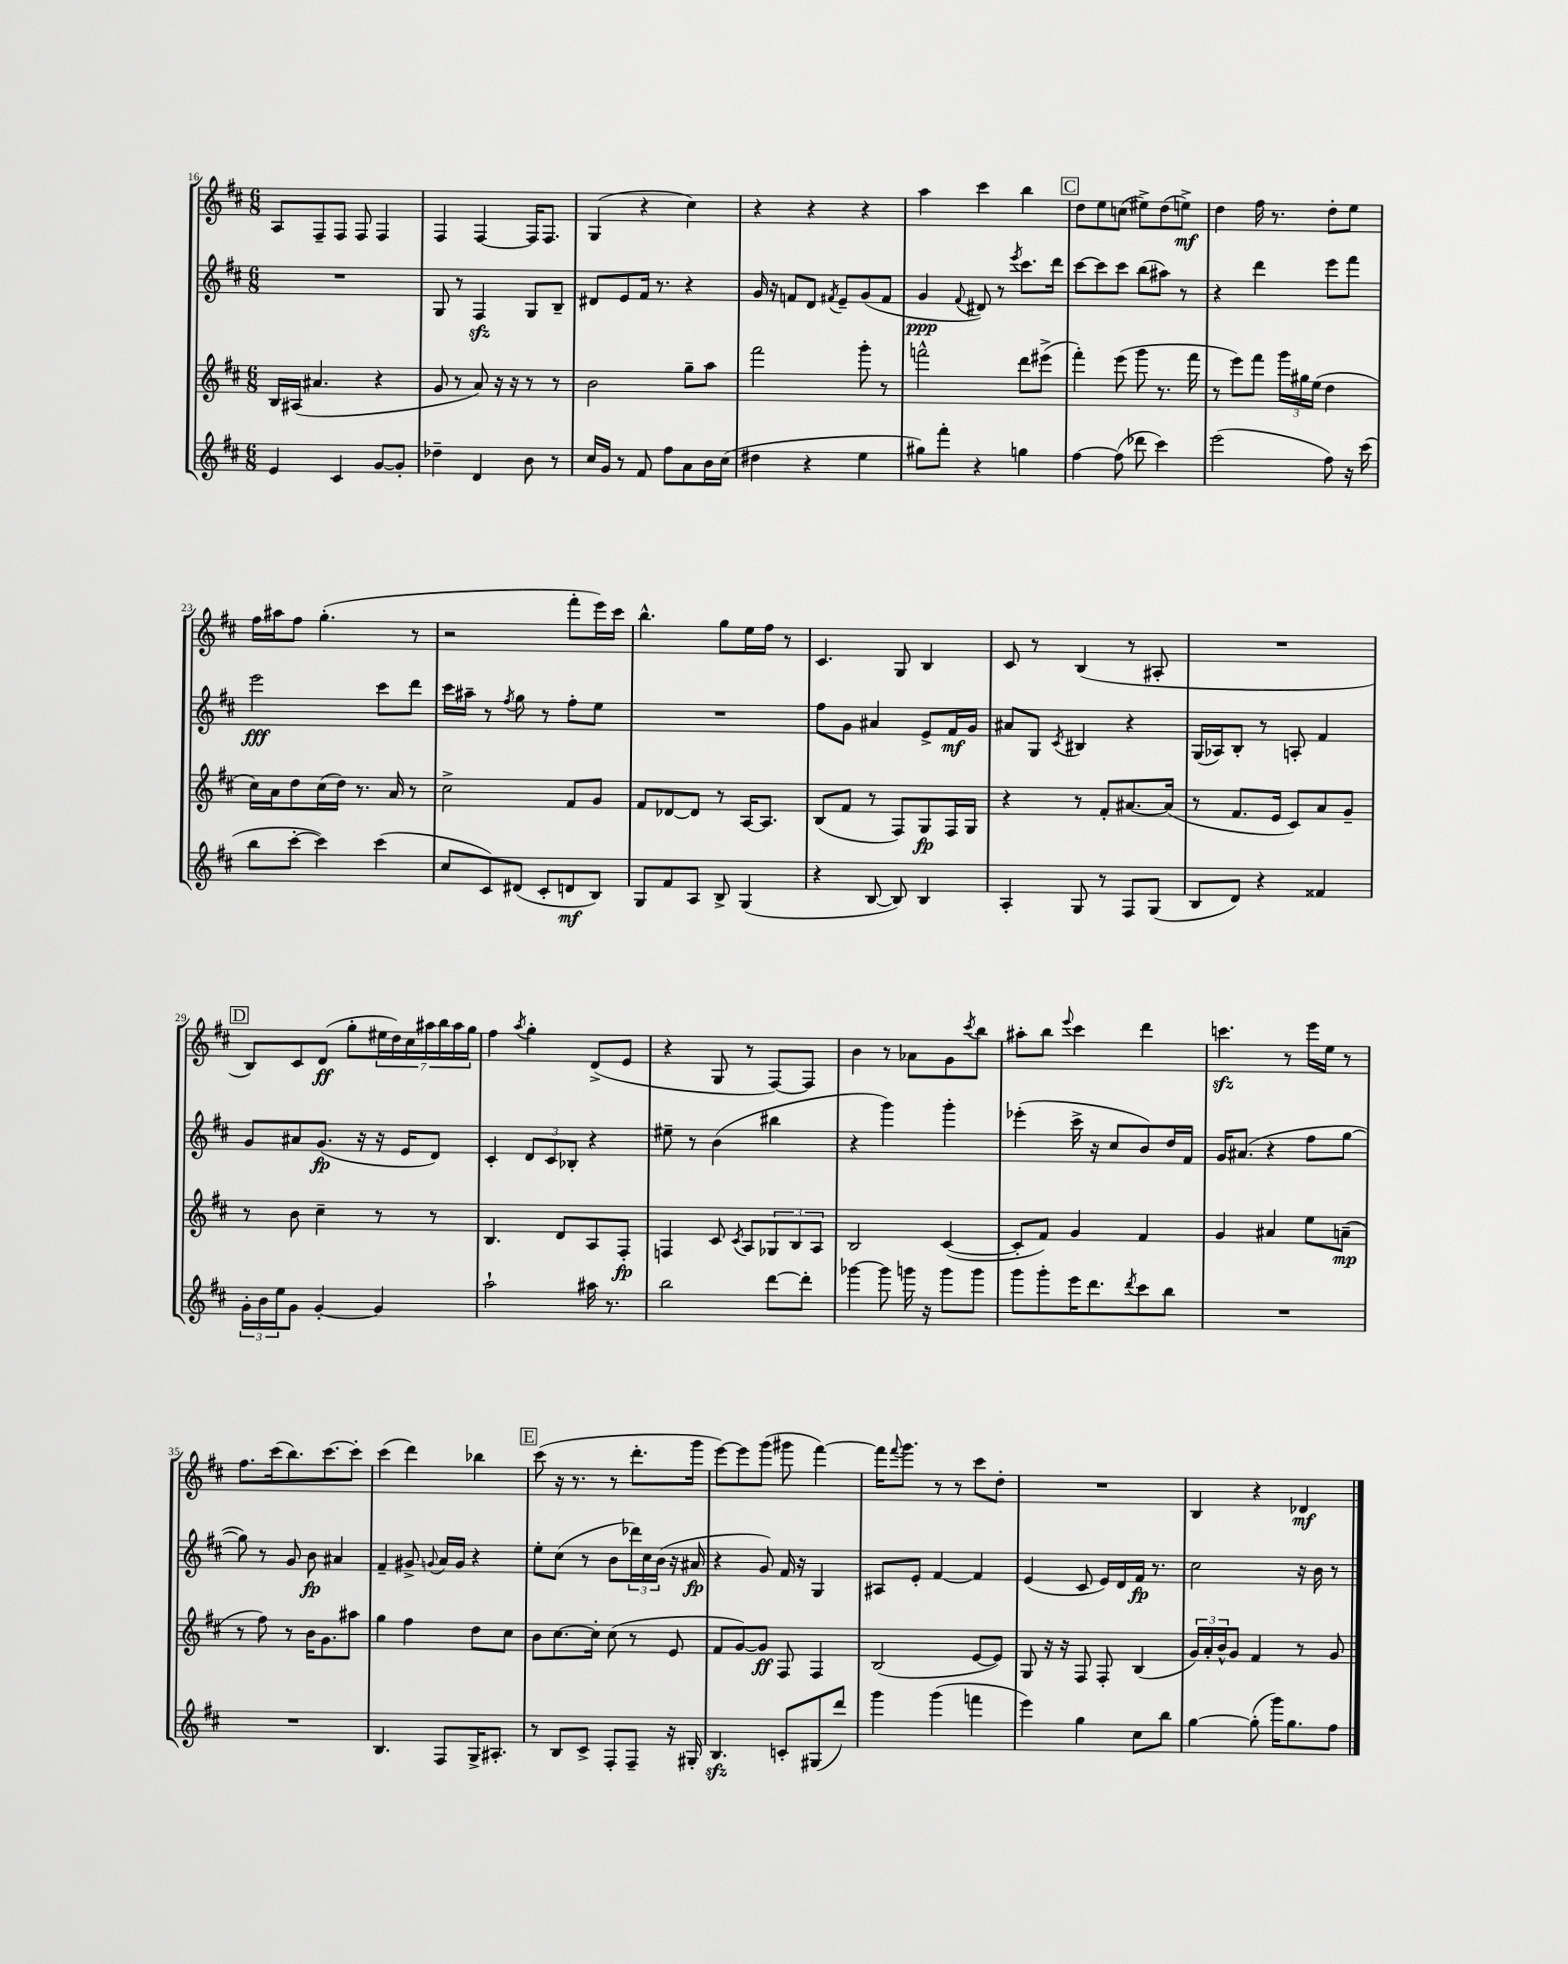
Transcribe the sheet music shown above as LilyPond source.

<<
\new StaffGroup <<
\new Staff = "s0" {
    \clef treble \key d \major \numericTimeSignature \time 6/8
    a8 fis8-- fis8 fis8 fis4 |
    fis4 fis4~ fis16 fis8. |
    g4( r4 cis''4) |
    r4 r4 r4 |
    a''4 cis'''4 b''4 |
    \mark \markup { \box "C" } d''8 e''8 c''8( eis''8->) d''8( e''8->\mf) |
    d''4 fis''16 r8. d''8-. e''8 |
    fis''16 ais''16 fis''8 g''4.-.( r8 |
    r2 fis'''8-. e'''16) cis'''16 |
    b''4.-^ g''8 e''16 fis''16 r8 |
    cis'4. g8 b4 |
    cis'8 r8 b4( r8 ais8-. |
    R2. |
    \mark \markup { \box "D" } b8) cis'8 d'8\ff( g''8-. \tuplet 7/4 { eis''16 d''16) cis''16 ais''16 b''16 ais''16 g''16 } |
    fis''4 \acciaccatura { a''8 } g''4-. d'8->( e'8 |
    r4 g8 r8 fis8~) fis8 |
    b'4 r8 aes'8 g'8 \acciaccatura { cis'''8 } b''8 |
    ais''8-. b''8 \appoggiatura { e'''8 } cis'''4 d'''4 |
    c'''4.\sfz r8 e'''16 e''16 r8 |
    fis''8. cis'''16( b''8.) cis'''8.~ cis'''8-. |
    cis'''4( d'''4) bes''4 |
    \mark \markup { \box "E" } cis'''8( r16 r8. r8 d'''8.-. g'''16 |
    e'''8~) e'''8 g'''8( gis'''8 fis'''4~) |
    fis'''16 \appoggiatura { fis'''8 } g'''8. r8 r8 cis'''8 d''8-. |
    R2. |
    b4 r4 des'4\mf \bar "|." |
}
\new Staff = "s1" {
    \clef treble \key d \major \numericTimeSignature \time 6/8
    R2. |
    g8 r8 fis4\sfz g8 b8-- |
    dis'8 e'8 fis'16 r8. r4 |
    g'16 r16 f'8 d'8 \acciaccatura { fis'8 } e'8-- g'8( fis'8 |
    g'4\ppp \appoggiatura { fis'8 } dis'8) r8 \acciaccatura { e'''8 } cis'''8. d'''16 |
    \mark \markup { \box "C" } cis'''8~ cis'''8 cis'''8 b''8( ais''8) r8 |
    r4 d'''4 e'''8 fis'''8 |
    e'''2\fff cis'''8 d'''8 |
    cis'''16 ais''16-- r8 \acciaccatura { fis''8 } g''8 r8 fis''8-. e''8 |
    R2. |
    fis''8 g'8 ais'4 e'8-> fis'16\mf g'16 |
    ais'8 g8 \acciaccatura { cis'8 } bis4 r4 |
    g16( aes16) b8-. r8 a8-. fis'4 |
    \mark \markup { \box "D" } g'8 ais'8 g'8.\fp( r16 r16 e'16 d'8) |
    cis'4-. \tuplet 3/2 { d'8 cis'8 bes8-. } r4 |
    eis''8-- r8 b'4( bis''4 |
    r4 g'''4) g'''4-. |
    ees'''4-.( cis'''16-> r16 cis''8 b'8) d''16 fis'16 |
    g'16 ais'8.( r4 fis''8 g''8~ |
    g''8) r8 g'8 b'8\fp ais'4 |
    fis'4-- gis'8-> \appoggiatura { g'8 } a'16 g'16 r4 |
    \mark \markup { \box "E" } e''8-. cis''8( r8 b'8 \tuplet 3/2 { des'''16) cis''16 b'16( } r16 ais'16\fp |
    r4 g'8) fis'16 r16 g4 |
    ais8 e'8-. fis'4~ fis'4 |
    e'4( cis'8 e'16) d'16 fis'16\fp r8. |
    cis''2 r16 b'16 r8 \bar "|." |
}
\new Staff = "s2" {
    \clef treble \key d \major \numericTimeSignature \time 6/8
    b16 ais16( ais'4. r4 |
    g'8 r8 a'8) r16 r16 r8 r8 |
    b'2 g''8-- a''8 |
    fis'''2 g'''8-. r8 |
    f'''2-^ d'''8 eis'''8->( |
    \mark \markup { \box "C" } fis'''4-.) e'''8( g'''8 r8. fis'''16 |
    r8 e'''8) fis'''8 \tuplet 3/2 { g'''16 gis''16 e''16( } d''4 |
    cis''16) a'16 d''8 cis''16( d''16) r8. a'16 r8 |
    cis''2-> fis'8 g'8 |
    fis'8 des'8~ des'8 r8 a16~ a8. |
    b8( fis'8 r8 fis8) g8\fp fis16 g16 |
    r4 r8 fis'8-. ais'8.~ ais'16( |
    r8 fis'8. e'16 cis'8) a'8 g'8-- |
    \mark \markup { \box "D" } r8 b'8 cis''4-- r8 r8 |
    b4. d'8 a8 fis8-.\fp |
    f4 cis'8 \acciaccatura { cis'8 } a8 \tuplet 3/2 { ges8 b8 a8 } |
    b2 cis'4~( |
    cis'8-. fis'8) g'4 fis'4 |
    g'4 ais'4 e''8 a'8--\mp( |
    r8 fis''8) r8 b'16 g'8. ais''8 |
    g''4 fis''4 d''8 cis''8 |
    \mark \markup { \box "E" } b'8 cis''8.~ cis''16-. cis''8( r8 e'8 |
    fis'8 g'8~) g'8\ff fis8 fis4 |
    b2( e'8~ e'8) |
    g8 r16 r16 fis8 fis8-. b4( |
    \tuplet 3/2 { g'16) a'16-. b'16-^ } g'8 fis'4 r8 g'8 \bar "|." |
}
\new Staff = "s3" {
    \clef treble \key d \major \numericTimeSignature \time 6/8
    e'4 cis'4 g'8~ g'8-. |
    des''4-- d'4 b'8 r8 |
    cis''16 g'16 r8 fis'8 fis''8 a'8 b'16 cis''16( |
    dis''4 r4 e''4 |
    gis''8) fis'''8-. r4 g''4 |
    \mark \markup { \box "C" } fis''4~ fis''8( des'''8 cis'''4) |
    e'''2( fis''8) r16 cis'''16( |
    b''8 cis'''8~-. cis'''4) cis'''4( |
    cis''8 cis'8) dis'8( cis'8-. d'8\mf b8) |
    g8 fis'8 a8 b8-> g4( |
    r4 b8~ b8) b4 |
    a4-. g8 r8 fis8 g8( |
    b8 d'8) r4 fisis'4 |
    \mark \markup { \box "D" } \tuplet 3/2 { g'16-. b'16 e''16 } g'8 g'4~-. g'4 |
    a''2-! ais''16 r8. |
    b''2 d'''8~ d'''8-. |
    ges'''4~ ges'''8 g'''16 r16 g'''8 g'''8 |
    g'''8 g'''8-. e'''16 d'''8. \acciaccatura { d'''8 } cis'''8 b''8 |
    R2. |
    R2. |
    b4. fis8 g16-> ais8.-. |
    \mark \markup { \box "E" } r8 b8 cis'8-> fis8-. fis8-- r16 gis16-. |
    b4.\sfz c'8-. gis8( d'''8) |
    g'''4 g'''4( f'''4 |
    e'''4) g''4 cis''8 b''8 |
    g''4~ g''8-.( g'''16) g''8. fis''8 \bar "|." |
}
>>
>>
\layout { \context { \Score currentBarNumber = #16 } }
